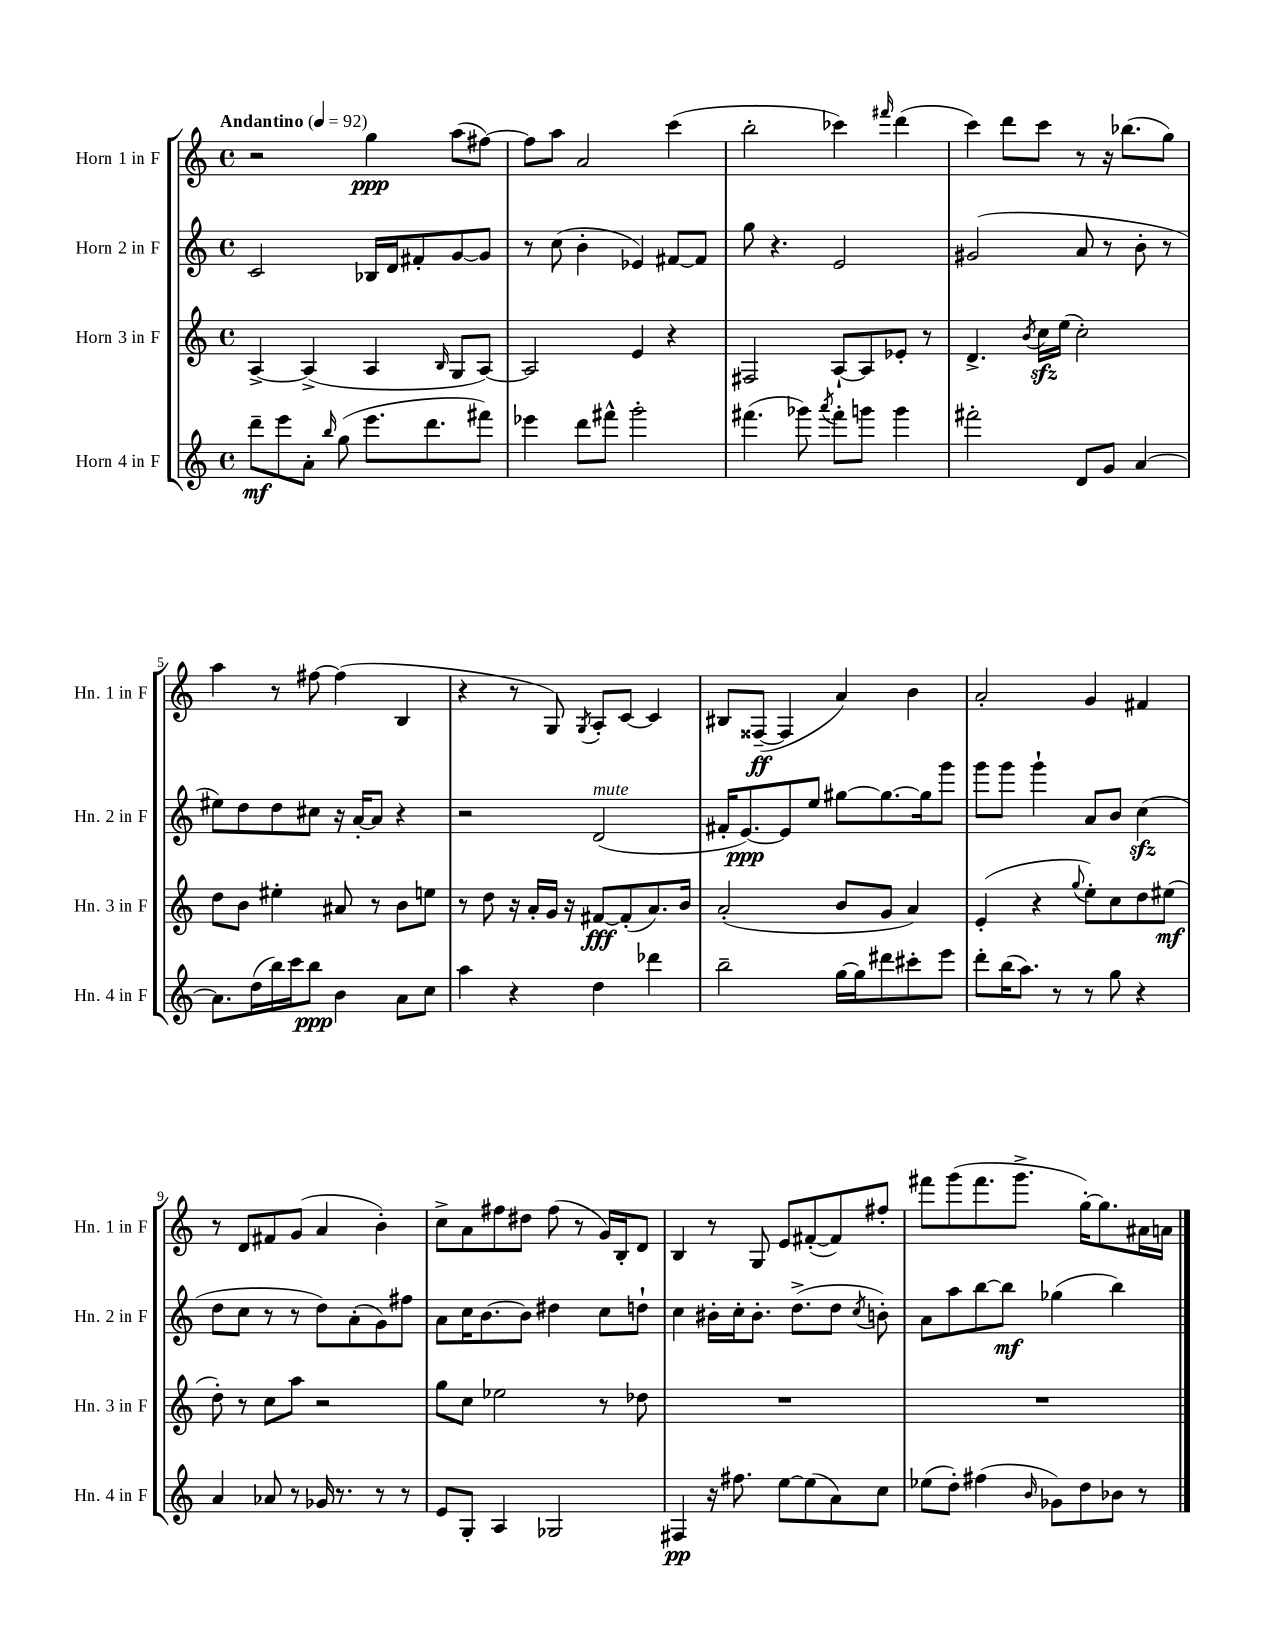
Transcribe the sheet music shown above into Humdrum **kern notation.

**kern	**dynam	**kern	**dynam	**kern	**dynam	**kern	**dynam
*part4	*part4	*part3	*part3	*part2	*part2	*part1	*part1
*staff4	*staff4	*staff3	*staff3	*staff2	*staff2	*staff1	*staff1
*I"Horn 4 in F	*	*I"Horn 3 in F	*	*I"Horn 2 in F	*	*I"Horn 1 in F	*
*I'Hn. 4 in F	*	*I'Hn. 3 in F	*	*I'Hn. 2 in F	*	*I'Hn. 1 in F	*
*clefG2	*	*clefG2	*	*clefG2	*	*clefG2	*
*k[]	*	*k[]	*	*k[]	*	*k[]	*
*M4/4	*	*M4/4	*	*M4/4	*	*M4/4	*
*met(c)	*	*met(c)	*	*met(c)	*	*met(c)	*
*MM92	*	*MM92	*	*MM92	*	*MM92	*
=1	=1	=1	=1	=1	=1	=1	=1
!	!	!	!	!	!	!LO:TX:a:B:t=Andantino	!
8ddd~\L	mf	[4A^/	.	2c/	.	2r	.
8eee\	.	.	.	.	.	.	.
8a'\J	.	(4A^/]	.	.	.	.	.
16qqbb/	.	.	.	.	.	.	.
(8gg\	.	.	.	.	.	.	.
8.eee\L	.	4A/	.	16B-X/LL	.	4gg\	ppp
.	.	.	.	16d/J	.	.	.
.	.	.	.	8f#X'/	.	.	.
8.ddd\	.	.	.	.	.	.	.
.	.	16qqB/	.	.	.	.	.
.	.	8G/L	.	[8g/	.	(8aa\L	.
8fff#X\J)	.	[8A/J)	.	8g/J]	.	[8ff#X\J)	.
=2	=2	=2	=2	=2	=2	=2	=2
4eee-X\	.	2A/]	.	8r	.	8ff#\L]	.
.	.	.	.	(8cc\	.	8aa\J	.
8ddd\L	.	.	.	4b'\	.	2a/	.
8fff#X^^\J	.	.	.	.	.	.	.
2ggg'\	.	4e/	.	4e-X/)	.	.	.
.	.	4r	.	[8f#X/L	.	(4ccc\	.
.	.	.	.	8f#/J]	.	.	.
=3	=3	=3	=3	=3	=3	=3	=3
(4.fff#X\	.	2F#X/	.	8gg\	.	2bb'\	.
.	.	.	.	4.r	.	.	.
8ggg-X\)	.	.	.	.	.	.	.
8qaaa/	.	.	.	.	.	.	.
8fff#'\L	.	[8A`/L	.	2e/	.	4ccc-X\)	.
8gggn\J	.	8A/]	.	.	.	.	.
.	.	.	.	.	.	16qqfff#X/	.
4ggg\	.	8e-X'/J	.	.	.	(4ddd\	.
.	.	8r	.	.	.	.	.
=4	=4	=4	=4	=4	=4	=4	=4
2fff#X'\	.	4.d^/	.	(2g#X/	.	4ccc\)	.
.	.	.	.	.	.	8ddd\L	.
.	.	8qb/	.	.	.	.	.
.	.	16cczz\LL	.	.	.	8ccc\J	.
.	.	(16ee\JJ	.	.	.	.	.
8d/L	.	2cc'\)	.	8a/	.	8r	.
8g/J	.	.	.	8r	.	16r	.
.	.	.	.	.	.	(8.bb-X\L	.
[4a/	.	.	.	8b'\	.	.	.
.	.	.	.	8r	.	8gg\J)	.
!!LO:LB:g=z
=5	=5	=5	=5	=5	=5	=5	=5
8.a\L]	.	8dd\L	.	8ee#X\L)	.	4aa\	.
.	.	8b\J	.	8dd\	.	.	.
(16dd\L	.	.	.	.	.	.	.
16bb\)	.	4ee#X'\	.	8dd\	.	8r	.
16ccc\J	.	.	.	.	.	.	.
8bb\J	ppp	.	.	8cc#X\J	.	[8ff#X\	.
4b\	.	8a#X/	.	16r	.	(4ff#\]	.
.	.	.	.	[16a'/KL	.	.	.
.	.	8r	.	8a/J]	.	.	.
8a\L	.	8b\L	.	4r	.	4B/	.
8cc\J	.	8een\J	.	.	.	.	.
=6	=6	=6	=6	=6	=6	=6	=6
4aa\	.	8r	.	2r	.	4r	.
.	.	8dd\	.	.	.	.	.
4r	.	16r	.	.	.	8r	.
.	.	16a'/LL	.	.	.	.	.
.	.	16g/JJ	.	.	.	8G/)	.
.	.	16r	.	.	.	.	.
.	.	.	.	.	.	8qG/	.
!	!	!	!	!LO:TX:a:i:t=mute	!	!	!
4dd\	.	[8f#X/L	fff	(2d/	.	8A'/L	.
.	.	(8f#'/]	.	.	.	[8c/J	.
4ddd-X\	.	8.a/)	.	.	.	4c/]	.
.	.	16b/Jk	.	.	.	.	.
=7	=7	=7	=7	=7	=7	=7	=7
2bb~\	.	(2a'/	.	16f#X'/KL	.	8B#X/L	.
.	.	.	.	[8.e/)	ppp	.	.
.	.	.	.	.	.	([8F##X~/J	ff
.	.	.	.	8e/]	.	4F##/]	.
.	.	.	.	8ee/J	.	.	.
[16gg\LL	.	8b/L	.	[8gg#X\L	.	4a/)	.
16gg\J]	.	.	.	.	.	.	.
8ddd#X\	.	8g/J	.	8.gg#\_	.	.	.
8ccc#X'\	.	4a/)	.	.	.	4b\	.
.	.	.	.	16gg#\k]	.	.	.
8eee\J	.	.	.	8ggg\J	.	.	.
=8	=8	=8	=8	=8	=8	=8	=8
8ddd'\L	.	(4e'/	.	8ggg\L	.	2a'/	.
(16bb\K	.	.	.	8ggg\J	.	.	.
8.aa\J)	.	.	.	.	.	.	.
.	.	4r	.	4ggg`\	.	.	.
8r	.	.	.	.	.	.	.
.	.	8qqgg/	.	.	.	.	.
8r	.	8ee'\L)	.	8a/L	.	4g/	.
8gg\	.	8cc\	.	8b/J	.	.	.
4r	.	8dd\	.	(4cczz\	.	4f#X/	.
.	.	(8ee#X\J	mf	.	.	.	.
!!LO:LB:g=z
=9	=9	=9	=9	=9	=9	=9	=9
4a/	.	8dd'\)	.	8dd\L	.	8r	.
.	.	8r	.	8cc\J	.	8d/L	.
8a-X/	.	8cc\L	.	8r	.	8f#X/	.
8r	.	8aa\J	.	8r	.	(8g/J	.
16g-X/	.	2r	.	8dd\L)	.	4a/	.
8.r	.	.	.	.	.	.	.
.	.	.	.	(8a'\	.	.	.
8r	.	.	.	8g\)	.	4b'\)	.
8r	.	.	.	8ff#X\J	.	.	.
=10	=10	=10	=10	=10	=10	=10	=10
8e/L	.	8gg\L	.	8a\L	.	8cc^\L	.
8G'/J	.	8cc\J	.	16cc\K	.	8a\	.
.	.	.	.	[8.b\	.	.	.
4A/	.	2ee-X\	.	.	.	8ff#X\	.
.	.	.	.	8b\J]	.	8dd#X\J	.
2G-X/	.	.	.	4dd#X\	.	(8ff#\	.
.	.	.	.	.	.	8r	.
.	.	8r	.	8cc\L	.	16g/LL)	.
.	.	.	.	.	.	16B'/J	.
.	.	8dd-X\	.	8ddn`\J	.	8d/J	.
=11	=11	=11	=11	=11	=11	=11	=11
4F#X/	pp	1r	.	4cc\	.	4B/	.
16r	.	.	.	16b#X'\LL	.	8r	.
8.ff#X\	.	.	.	16cc'\J	.	.	.
.	.	.	.	8.b#'\J	.	8G/	.
[8ee\L	.	.	.	.	.	8e/L	.
.	.	.	.	(8.dd^\L	.	.	.
(8ee\]	.	.	.	.	.	([8f#X'/	.
8a\)	.	.	.	8dd\J	.	8f#/])	.
.	.	.	.	8qcc/	.	.	.
8cc\J	.	.	.	8bn'\)	.	8ff#X'/J	.
=12	=12	=12	=12	=12	=12	=12	=12
(8ee-X\L	.	1r	.	8a\L	.	8fff#X\L	.
8dd'\J)	.	.	.	8aa\	.	(8ggg\	.
(4ff#X\	.	.	.	[8bb\	.	8.fff#\	.
.	.	.	.	8bb\J]	mf	.	.
.	.	.	.	.	.	8.ggg^\J	.
16qqb/	.	.	.	.	.	.	.
8g-X\L)	.	.	.	(4gg-X\	.	.	.
8dd\	.	.	.	.	.	[16gg'\KL)	.
.	.	.	.	.	.	8.gg\]	.
8b-X\J	.	.	.	4bb\)	.	.	.
8r	.	.	.	.	.	16a#X\L	.
.	.	.	.	.	.	16an\JJ	.
==	==	==	==	==	==	==	==
*-	*-	*-	*-	*-	*-	*-	*-
